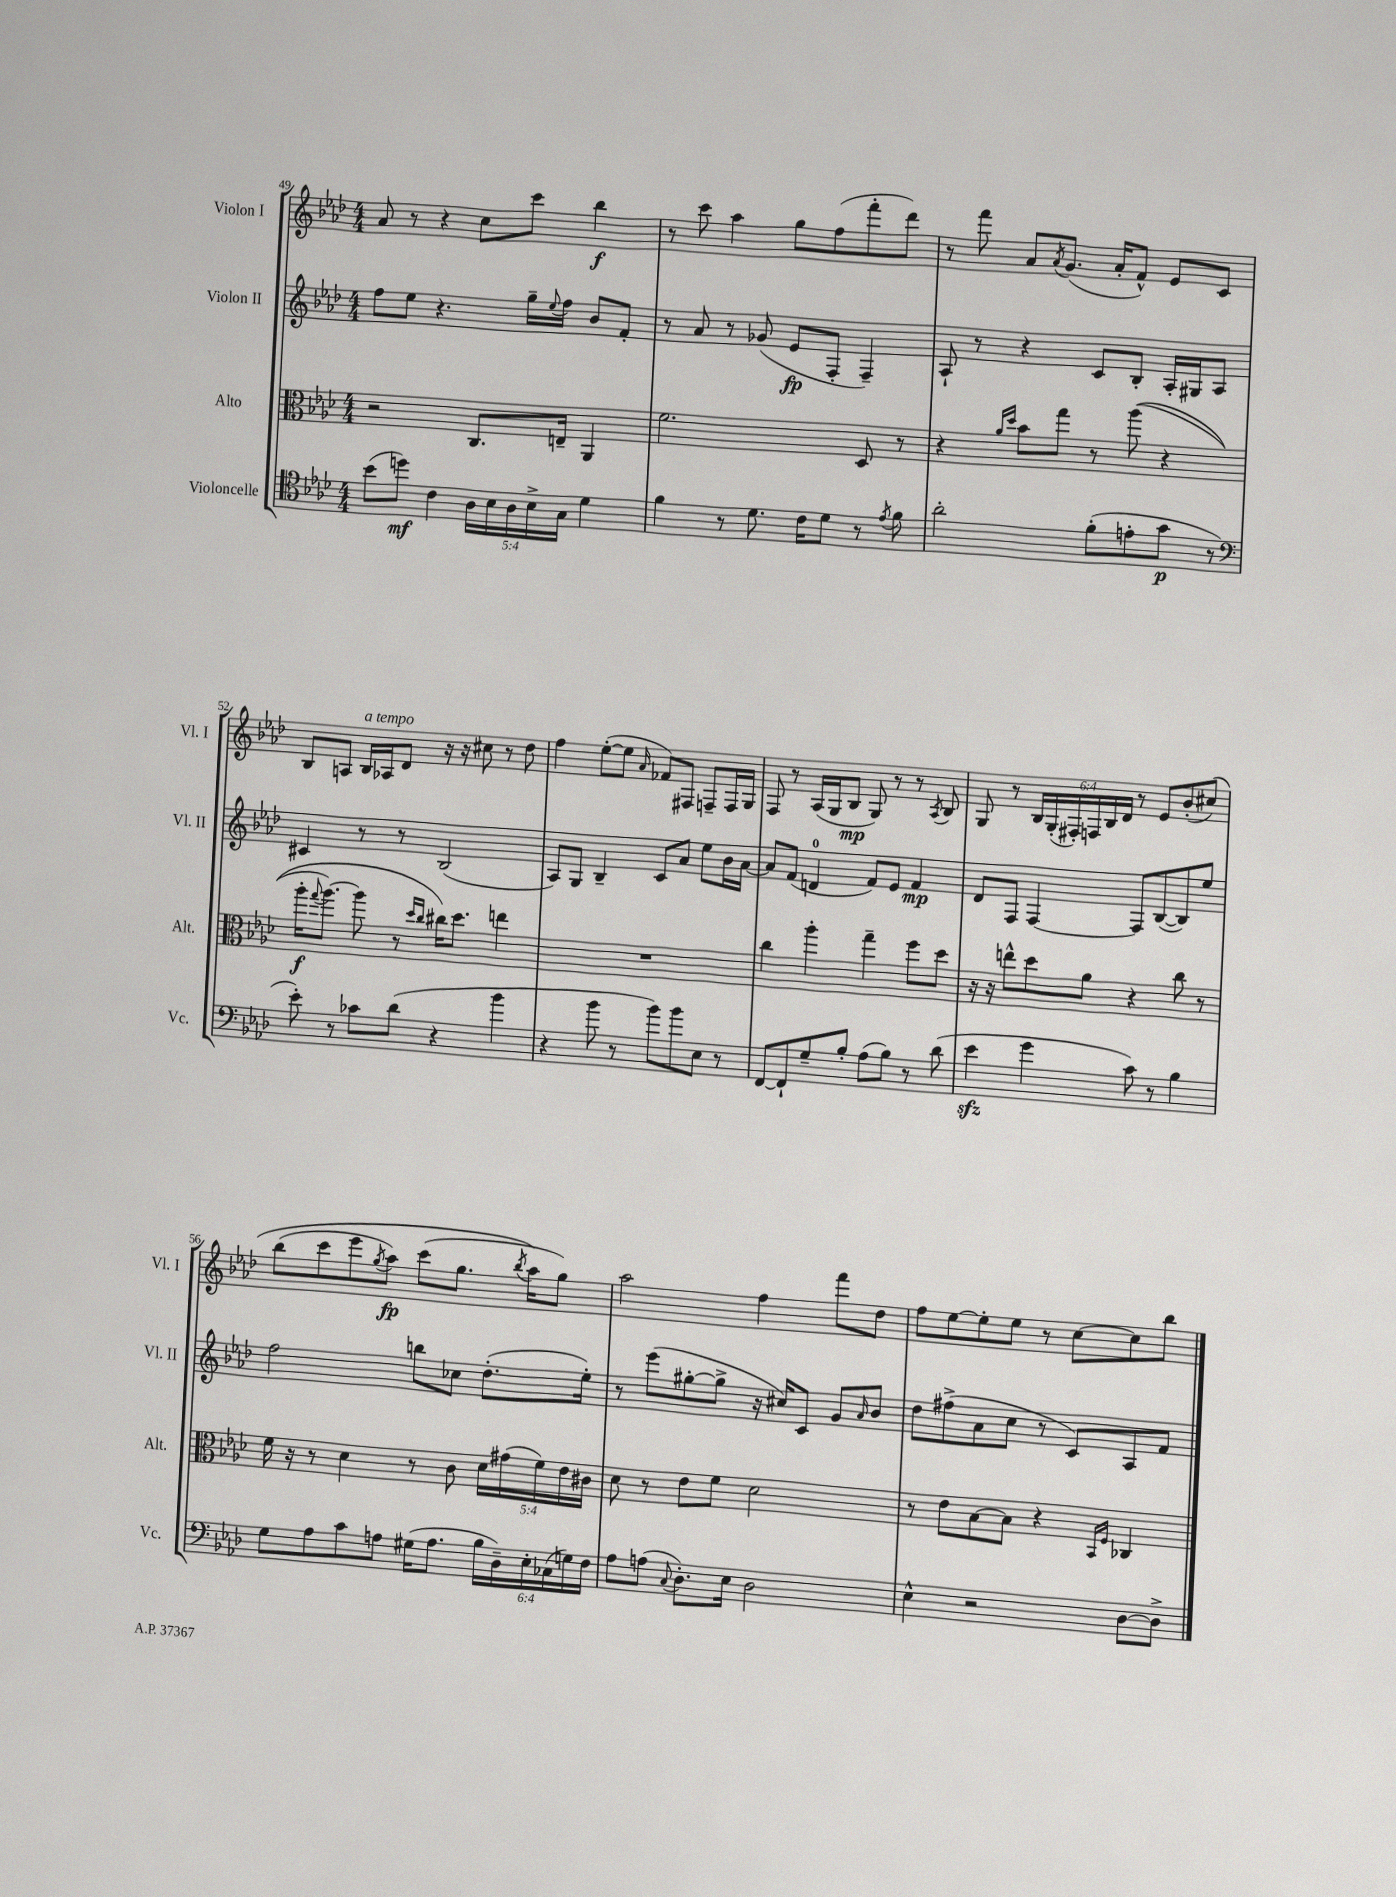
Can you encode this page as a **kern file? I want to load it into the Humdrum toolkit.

**kern	**kern	**kern	**kern
*staff4	*staff3	*staff2	*staff1
*clefC4	*clefC3	*clefG2	*clefG2
*k[b-e-a-d-]	*k[b-e-a-d-]	*k[b-e-a-d-]	*k[b-e-a-d-]
*M4/4	*M4/4	*M4/4	*M4/4
(8b-	2r	8ff	8a-
8dd)	.	8ee-	8r
4c	.	4.r	4r
20A-	8.C	.	8cc
20B-	.	.	.
20A-	.	.	.
.	.	16gg~	8ccc
20B-^	.	.	.
.	.	8qqee-	.
.	16E~	16ff	.
20G	.	.	.
4d-	4AA-	8b-	4bb-
.	.	8f'	.
=	=	=	=
4f	2.f	8r	8r
.	.	8a-	8ccc
8r	.	8r	4aa-
8.d-	.	(8g-	.
.	.	8e-	8gg
16c	.	.	.
8d-	.	8F'	(8ff
8r	8D-	4F~)	8fff'
8qe-	.	.	.
8f	8r	.	8ddd-)
=	=	=	=
2a-'	4r	8A-`	8r
.	.	8r	8fff
.	16qqa-	.	.
.	16qqdd-	.	.
.	8b-	4r	8a-
.	.	.	8qa-
.	8gg	.	(8.g
(8f'	8r	8c	.
.	.	.	16a-'
8e'	&((8aa-	8B-'	8f^^)
8g	4r	16A-'	8e-
.	.	16G#	.
8r	.	8A-	8c
=	=	=	=
*clefF4	*	*	*
8e-')	16aa-'	4c#	8B-
.	8qqgg	.	.
.	[8.aa-)	.	.
8r	.	.	8A
8c-	8aa-]	8r	16B-
.	.	.	16A-
(8d-	8r	8r	8d-
.	16qqdd-	.	.
.	16qqcc	.	.
4r	16cc#&)	(2B-	16r
.	8.dd-	.	16r
.	.	.	8cc#
4b-	4ee	.	8r
.	.	.	8dd-
=	=	=	=
4r	1r	8A-)	4ff
.	.	8G	.
8b-	.	4B-~	([8ee-'
8r	.	.	8ee-]
.	.	.	16qqa-
8b-)	.	8c	8f-)
8b-	.	8a-	8F#
8E-	.	8ee-	8F~
8r	.	16b-	16F
.	.	[16a-	16G
=	=	=	=
[8FF	4cc	8a-]	8F
8FF`]	.	(8f	8r
8G~	4aa-'	4d	(16A-
.	.	.	16G
8B-'	.	.	8B-
(8A-	4gg~	8f)	8G)
8B-)	.	8e-	8r
8r	8ff	4f	8r
.	.	.	8qA-
(8d-	8dd-	.	8B-
=	=	=	=
4e-	16r	8d-	8G
.	16r	.	.
.	8ee^^	8F	8r
4g	8dd-	[4F	24B-
.	.	.	(24G'
.	.	.	24F#')
.	8a-	.	24F
.	.	.	24B-
.	.	.	24d-
8c)	4r	8F]	8r
8r	.	([8B-	8e-
4B-	8cc	8B-])	(8b-'
.	8r	8ee-	&(8cc#)
=	=	=	=
8G	16f	2ff	(8bb-
.	16r	.	.
8A-	8r	.	8ccc
8c	4d-	.	8eee-
.	.	.	8qgg
8A	.	.	8aa-)
(16G#	8r	8bb	(8ccc
8.A	.	.	.
.	8c	8cc-	8.gg
24B-	20d-	(8.dd-'	.
24D-~)	.	.	.
.	(20g#	.	.
.	.	.	8qbb-
.	.	.	16aa-&)
24E-'	.	.	.
.	20f)	.	.
(24C-	.	.	8gg)
.	20e-	.	.
24G)	.	.	.
.	.	16ee-')	.
.	20c#	.	.
24F	.	.	.
=	=	=	=
8A-	8d-	8r	2aa-
(8A	8r	(8eee-	.
8qqC	.	.	.
8.D-')	8e-	[8gg#'	.
.	8f	8gg#^]	.
16E-	.	.	.
2D-	2d-	16r	4ff
.	.	16cc#)	.
.	.	8c	.
.	.	8g	8fff
.	.	16qqa-	.
.	.	8b-	8dd-
=	=	=	=
4E-^^	8r	8dd-	8ff
.	8e-	(8ff#^	[8ee-
2r	[8B-	8a-	8ee-']
.	8B-]	8cc	8ee-
.	4r	8r	8r
.	.	8c)	[8cc
.	16qqBB-	.	.
.	16qqF	.	.
[8D-	4C-	8A-	8cc]
8D-^]	.	8f	8bb-
==	==	==	==
*-	*-	*-	*-
